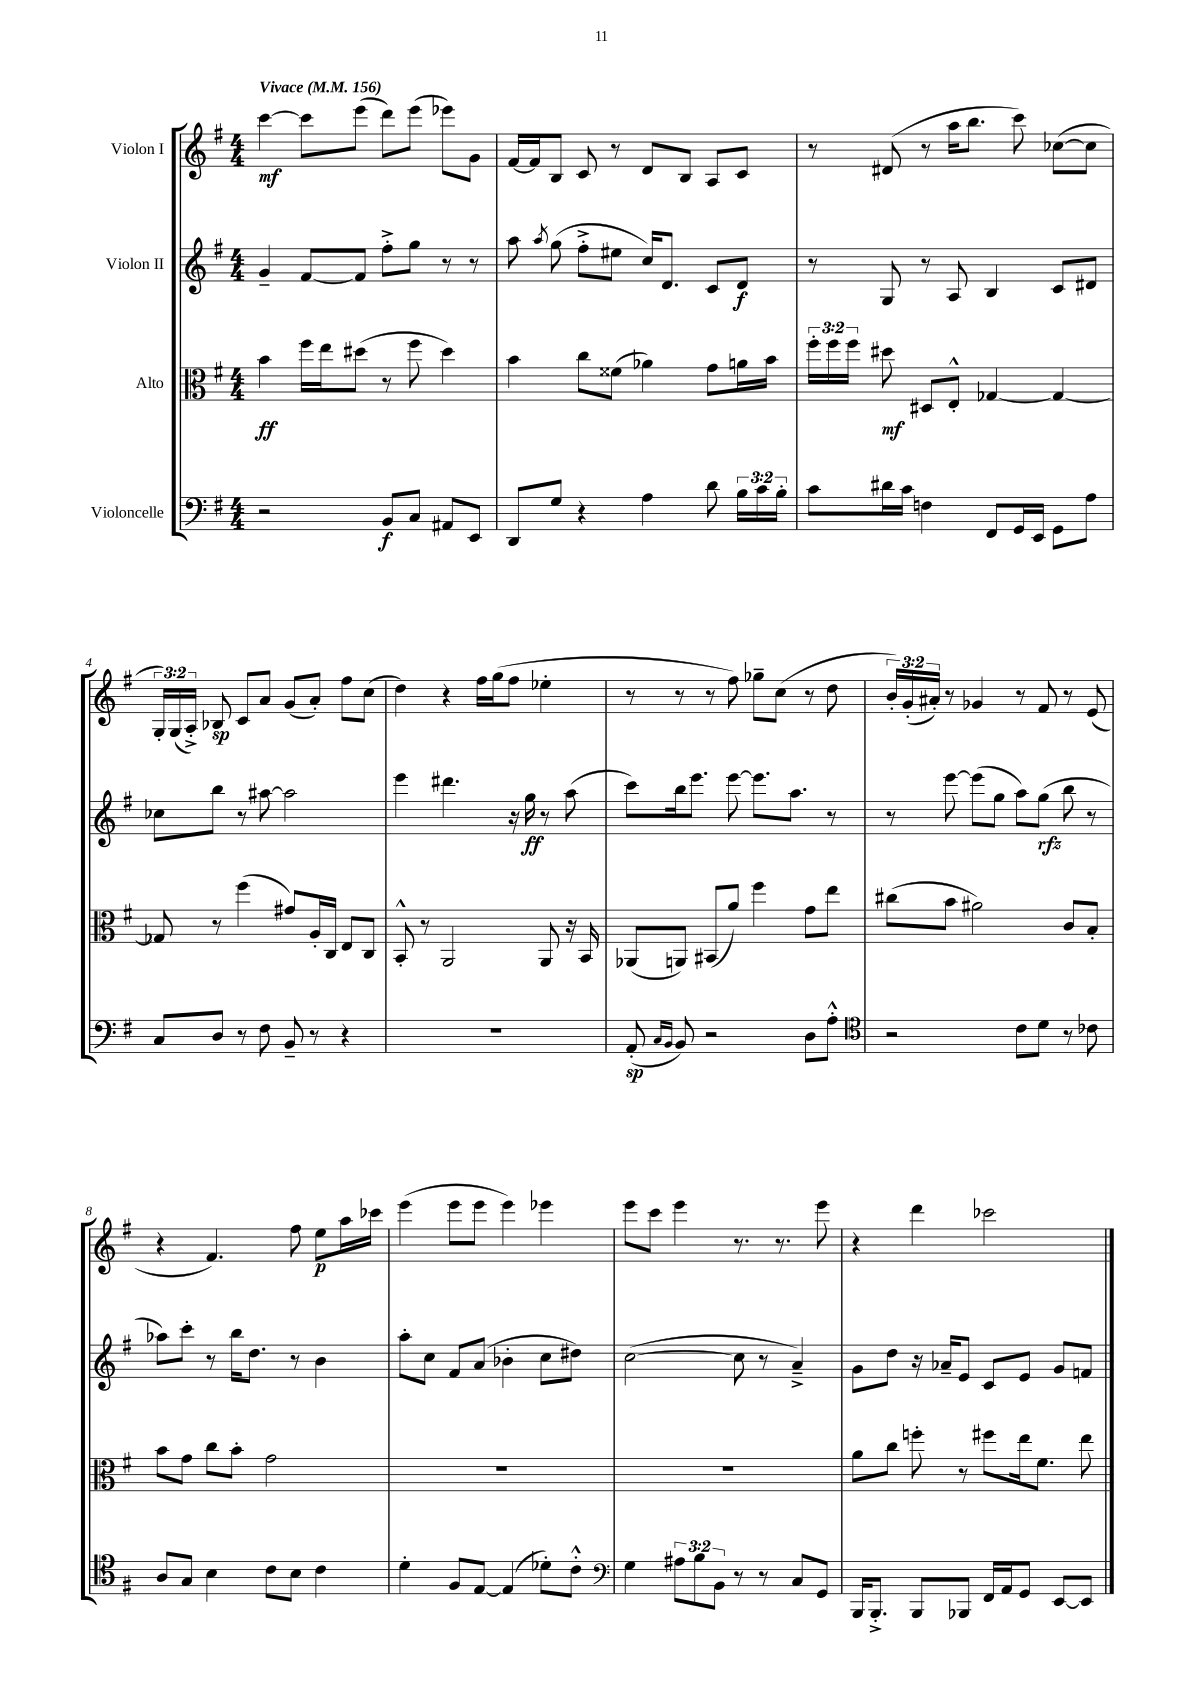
<<
\new StaffGroup <<
\new Staff = "s0" \with { instrumentName = "Violon I" } {
    \clef treble \key g \major \numericTimeSignature \time 4/4 \override Staff.TupletNumber.text = #tuplet-number::calc-fraction-text \tempo "Vivace" 4 = 156
    \autoBeamOff c'''4~\mf c'''8[ e'''8]( d'''8[) e'''8]( ees'''8[) g'8] |
    fis'16[~ fis'16 b8] c'8 r8 d'8[ b8] a8[ c'8] |
    r8 dis'8( r8 a''16[ b''8.] c'''8) ces''8[~( ces''8] |
    \tuplet 3/2 { g16[-.) g16( a16]-.->) } bes8\sp c'8[ a'8] g'8[( a'8]-.) fis''8[ c''8]( |
    d''4) r4 fis''16[ g''16( fis''8] ees''4-. |
    r8 r8 r8 fis''8) ges''8[-- c''8]( r8 d''8 |
    \tuplet 3/2 { b'16[-.) g'16-.( ais'16]-.) } r8 ges'4 r8 fis'8 r8 e'8( |
    r4 fis'4.) fis''8 e''8[\p a''16 ces'''16] |
    e'''4( e'''8[ e'''8] e'''4) ees'''4 |
    e'''8[ c'''8] e'''4 r8. r8. e'''8 |
    r4 d'''4 ces'''2 \bar "|." |
}
\new Staff = "s1" \with { instrumentName = "Violon II" } {
    \clef treble \key g \major \numericTimeSignature \time 4/4
    \autoBeamOff g'4-- fis'8[~ fis'8] fis''8[-.-> g''8] r8 r8 |
    a''8 \acciaccatura { a''8 } g''8( fis''8[-.-> eis''8] c''16[) d'8.] c'8[ d'8]\f |
    r8 g8 r8 a8 b4 c'8[ dis'8] |
    ces''8[ b''8] r8 ais''8~ ais''2 |
    e'''4 dis'''4. r16 g''16\ff r8 a''8( |
    c'''8[) b''16 e'''8.] e'''8~ e'''8.[ a''8.] r8 |
    r8 e'''8~ e'''8[( g''8] a''8[) g''8]\rfz( b''8 r8 |
    aes''8[) c'''8]-. r8 b''16[ d''8.] r8 b'4 |
    a''8[-. c''8] fis'8[ a'8]( bes'4-. c''8[ dis''8]) |
    c''2~( c''8 r8 a'4--->) |
    g'8[ d''8] r16 aes'16[-- e'8] c'8[ e'8] g'8[ f'8] \bar "|." |
}
\new Staff = "s2" \with { instrumentName = "Alto" } {
    \clef alto \key g \major \numericTimeSignature \time 4/4 \override Staff.TupletNumber.text = #tuplet-number::calc-fraction-text
    \autoBeamOff b'4\ff fis''16[ e''16 dis''8]( r8 fis''8 dis''4) |
    b'4 c''8[ fisis'8]( aes'4) g'8[ a'16 b'16] |
    \tuplet 3/2 { fis''16[-. fis''16 fis''16] } dis''8\mf dis8[ e8]-.-^ ges4~ ges4~ |
    ges8 r8 fis''4( gis'8[) a16-. c16] e8[ c8] |
    b,8-.-^ r8 a,2 a,8 r16 b,16 |
    aes,8[( a,8]) bis,8[( a'8]) fis''4 g'8[ e''8] |
    cis''8[( b'8] ais'2) c'8[ b8]-. |
    b'8[ g'8] c''8[ b'8]-. g'2 |
    R1 |
    R1 |
    a'8[ c''8] f''8-. r8 fis''8[ e''16 fis'8.] e''8 \bar "|." |
}
\new Staff = "s3" \with { instrumentName = "Violoncelle" } {
    \clef bass \key g \major \numericTimeSignature \time 4/4 \override Staff.TupletNumber.text = #tuplet-number::calc-fraction-text
    \autoBeamOff r2 b,8[\f c8] ais,8[ e,8] |
    d,8[ g8] r4 a4 d'8 \tuplet 3/2 { b16[ c'16 b16]-. } |
    c'8[ dis'16 c'16] f4 fis,8[ g,16 e,16] g,8[ a8] |
    c8[ d8] r8 fis8 b,8-- r8 r4 |
    R1 |
    a,8-.\sp( \grace { c16[ b,16] } b,8) r2 d8[ a8]-.-^ |
    \clef tenor r2 c'8[ d'8] r8 ces'8 |
    a8[ g8] b4 c'8[ b8] c'4 |
    d'4-. fis8[ e8]~ e4( des'8[-.) c'8]-.-^ |
    \clef bass g4 \tuplet 3/2 { ais8[ b8 b,8] } r8 r8 c8[ g,8] |
    b,,16[ b,,8.]-.-> b,,8[ bes,,8] fis,16[ a,16 g,8] e,8[~ e,8] \bar "|." |
}
>>
>>
